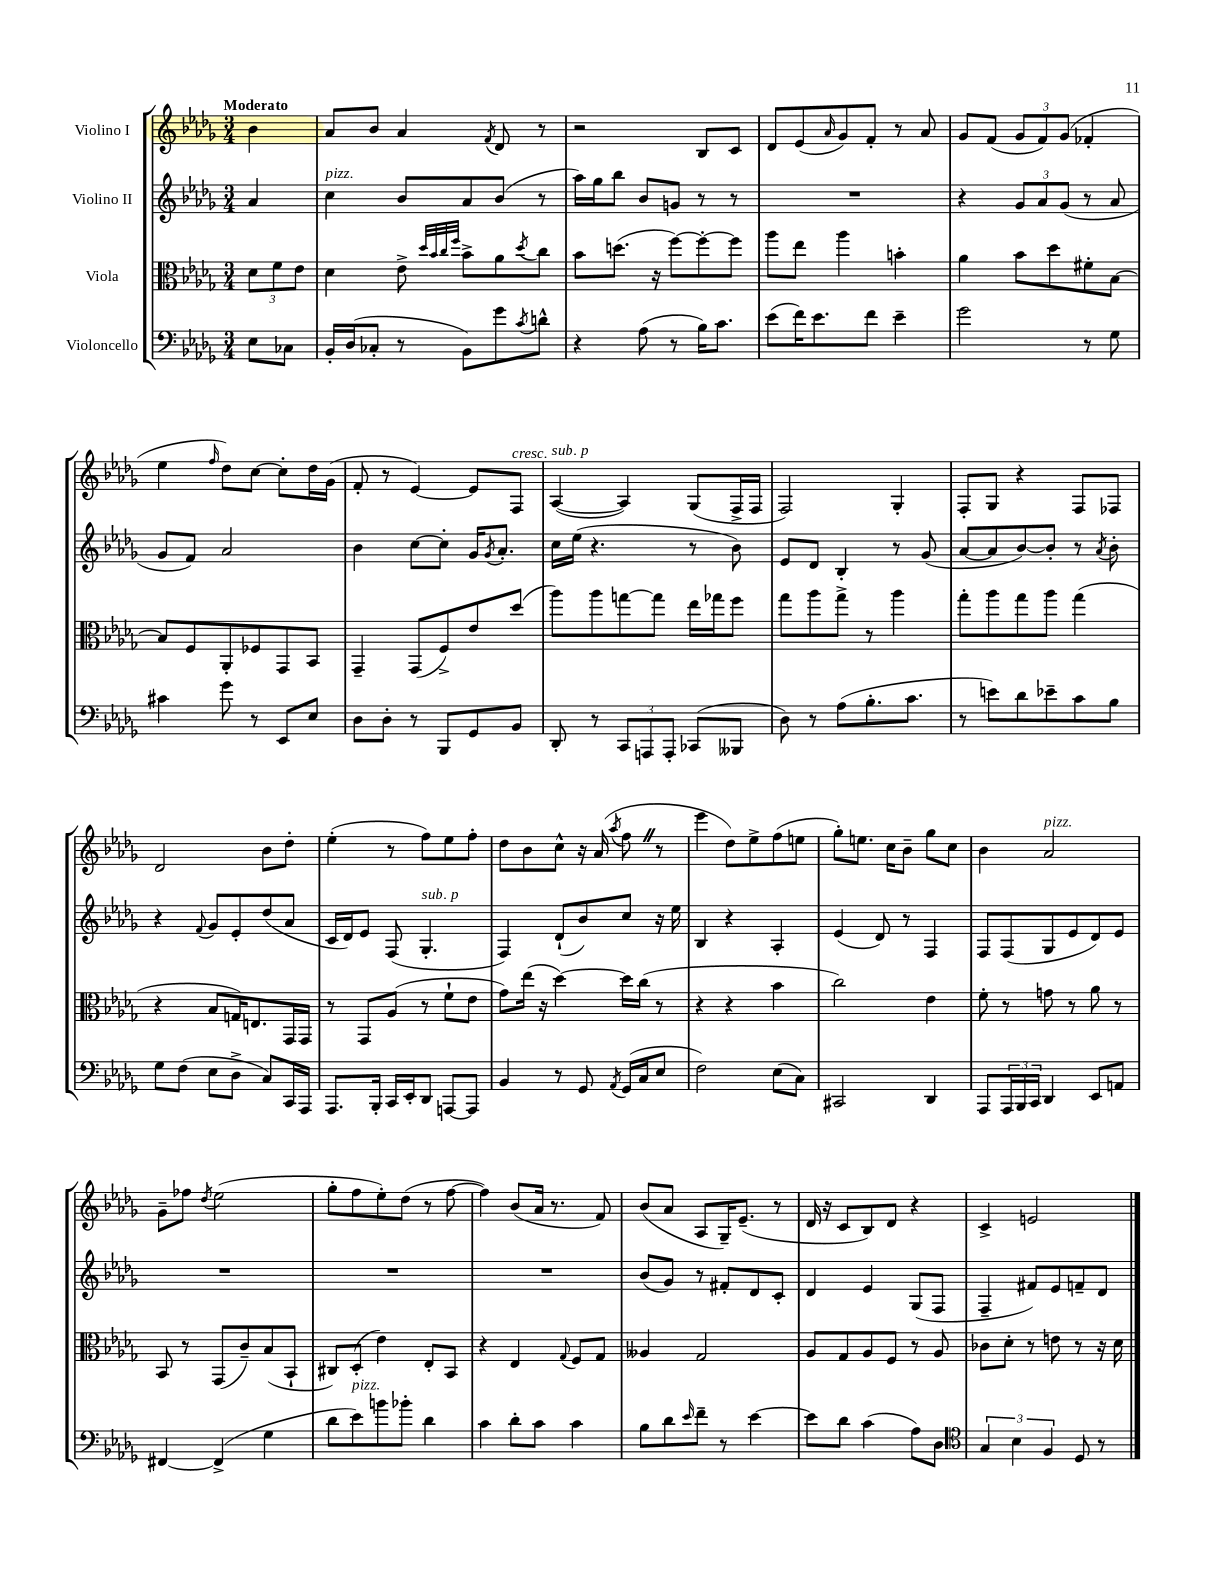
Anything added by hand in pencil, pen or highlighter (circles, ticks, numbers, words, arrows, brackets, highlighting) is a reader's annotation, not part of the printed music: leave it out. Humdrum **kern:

**kern	**kern	**kern	**kern
*staff4	*staff3	*staff2	*staff1
*clefF4	*clefC3	*clefG2	*clefG2
*k[b-e-a-d-g-]	*k[b-e-a-d-g-]	*k[b-e-a-d-g-]	*k[b-e-a-d-g-]
*M3/4	*M3/4	*M3/4	*M3/4
8E-	12d-	4a-	4b-
.	12f	.	.
8C-	.	.	.
.	12e-	.	.
=	=	=	=
16BB-'	4d-	4cc	8a-
(16D-	.	.	.
8C-'	.	.	8b-
8r	8e-^	8b-	4a-
.	32qqdd-	.	.
.	32qqb-	.	.
.	32qqcc	.	.
.	32qqff	.	.
8BB-)	8b-^	8a-	.
.	.	.	8qf
8g-	8a-	(8b-	8d-
8qc	8qdd-	.	.
8d^^	8cc	8r	8r
=	=	=	=
4r	8b-	16aa-)	2r
.	.	16gg-	.
.	(8.dd	8bb-	.
(8A-	.	8b-	.
.	16r	.	.
8r	[8ff)	8g	.
16B-)	8ff'_	8r	8B-
8.c	.	.	.
.	8ff]	8r	8c
=	=	=	=
(8e-	8aa-	2.r	8d-
16f)	8ee-	.	(8e-
8.e-	.	.	.
.	.	.	16qqa-
.	4aa-	.	8g-)
8f	.	.	8f'
4e-~	4b'	.	8r
.	.	.	8a-
=	=	=	=
2g-	4a-	4r	8g-
.	.	.	(8f
.	8b-	12g-	12g-
.	.	12a-	12f)
.	8dd-	.	.
.	.	(12g-	(12g-
8r	8f#'	8r	4f-'
8G-	[8B-	8a-	.
=	=	=	=
4c#	8B-]	8g-	4ee-
.	8F	8f)	.
.	.	.	16qqff
8g-	8AA-'	2a-	8dd-)
8r	8F-	.	[8cc
8EE-	8GG-	.	8cc']
8E-	8BB-	.	16dd-
.	.	.	(16g-
=	=	=	=
8D-	4GG-~	4b-	8f'
8D-'	.	.	8r
8r	(8GG-	[8cc	[4e-)
8BBB-	8F^)	8cc']	.
8GG-	8e-	16g-	8e-]
.	.	8qg-	.
.	.	8.a-'	.
8BB-	(8dd-	.	8F
=	=	=	=
8DD-'	8aa-)	16cc	([4A-
.	.	(16ee-	.
8r	8aa-	4.r	.
12CC	[8gg	.	4A-])
12AAA	.	.	.
.	8gg]	.	.
12AAA'	.	.	.
(8CC-	16ee-	8r	(8G-
.	16gg-	.	.
8BBB--	8ff	8b-)	16F^
.	.	.	16F
=	=	=	=
8D-)	8gg-	8e-	2F)
8r	8aa-	8d-	.
(8A-	8gg-^	4B-'	.
8.B-'	8r	.	.
.	4aa-	8r	4G-'
8.c	.	.	.
.	.	(8g-	.
=	=	=	=
8r	8gg-'	[8a-	8F'
8e)	8aa-	8a-]	8G-
8d-	8gg-	[8b-)	4r
8e-~	8aa-	8b-']	.
8c	(4gg-	8r	8F
.	.	8qa-	.
8B-	.	8b-'	8F-
=	=	=	=
8G-	4r	4r	2d-
(8F	.	.	.
.	.	8qqf	.
8E-	8B-	8g-	.
8D-^	16G)	8e-'	.
.	8.E	.	.
8C)	.	(8dd-	8b-
16CC	16GG-	8a-	8dd-'
16AAA-	16GG-	.	.
=	=	=	=
8.AAA-	8r	16c	(4ee-'
.	.	16d-)	.
.	8GG-	8e-	.
16BBB-'	.	.	.
16CC	(8A-	(8F	8r
16EE-'	.	.	.
8DD-	8r	4.G-'	8ff)
[8AAA	8f`	.	8ee-
8AAA]	8e-	.	8ff'
=	=	=	=
4BB-	8g-)	4F)	8dd-
.	(16ee-	.	8b-
.	16r	.	.
8r	[4dd-)	(8d-`	8cc^^
8GG-	.	8b-)	16r
.	.	.	(16a-
8qAA-	.	.	8qaa-
(16GG-	16dd-]	8cc	8ff
16C	(16cc	.	.
8E-	8r	16r	8r
.	.	16ee-	.
=	=	=	=
2F)	4r	4B-	4eee-
.	4r	4r	8dd-)
.	.	.	8ee-^
(8E-	4b-	4A-'	(8ff
8C)	.	.	8ee
=	=	=	=
2CC#	2cc)	(4e-	8gg-')
.	.	.	8.ee
.	.	8d-)	.
.	.	.	16cc
.	.	8r	8b-~
4DD-	4e-	4F	8gg-
.	.	.	8cc
=	=	=	=
8AAA-	8f'	8F	4b-
24AAA-	8r	(8F	.
24BBB-	.	.	.
24CC	.	.	.
4DD-	8g	8G-	2a-
.	8r	8e-	.
8EE-	8a-	8d-)	.
8AA	8r	8e-	.
=	=	=	=
[4FF#	8BB-	2.r	8g-~
.	8r	.	8ff-
.	.	.	8qdd-
(4FF#^]	(8GG-	.	(2ee-
.	8c~)	.	.
4G-	(8B-	.	.
.	8BB-`	.	.
=	=	=	=
8d-	8C#)	2.r	8gg-'
8e-)	(8D-'	.	8ff
8b	4e-)	.	8ee-')
8b-'	.	.	(8dd-
4d-	8E-'	.	8r
.	8BB-	.	[8ff
=	=	=	=
4c	4r	2.r	4ff])
8d-'	4E-	.	(8b-
8c	.	.	16a-
.	.	.	8.r
.	8qqG-	.	.
4c	8F	.	.
.	8G-	.	8f)
=	=	=	=
8B-	4A--	(8b-	(8b-
8d-	.	8g-)	8a-
16qqe-	.	.	.
8f~	2G-	8r	8A-
8r	.	8f#'	16G-~)
.	.	.	(8.e-~
[4e-	.	8d-	.
.	.	8c'	8r
=	=	=	=
8e-]	8A-	4d-	16d-
.	.	.	16r
8d-	8G-	.	8c
(4c	8A-	4e-	8B-)
.	8F	.	8d-
8A-)	8r	(8G-	4r
8D-	8A-	8F	.
=	=	=	=
*clefC4	*	*	*
6G-	8c-	4F~	4c^
.	8d-'	.	.
6B-	.	.	.
.	8r	8f#)	2e
6F	.	.	.
.	8e	8e-	.
8D-	8r	8f~	.
8r	16r	8d-	.
.	16d-	.	.
==	==	==	==
*-	*-	*-	*-
